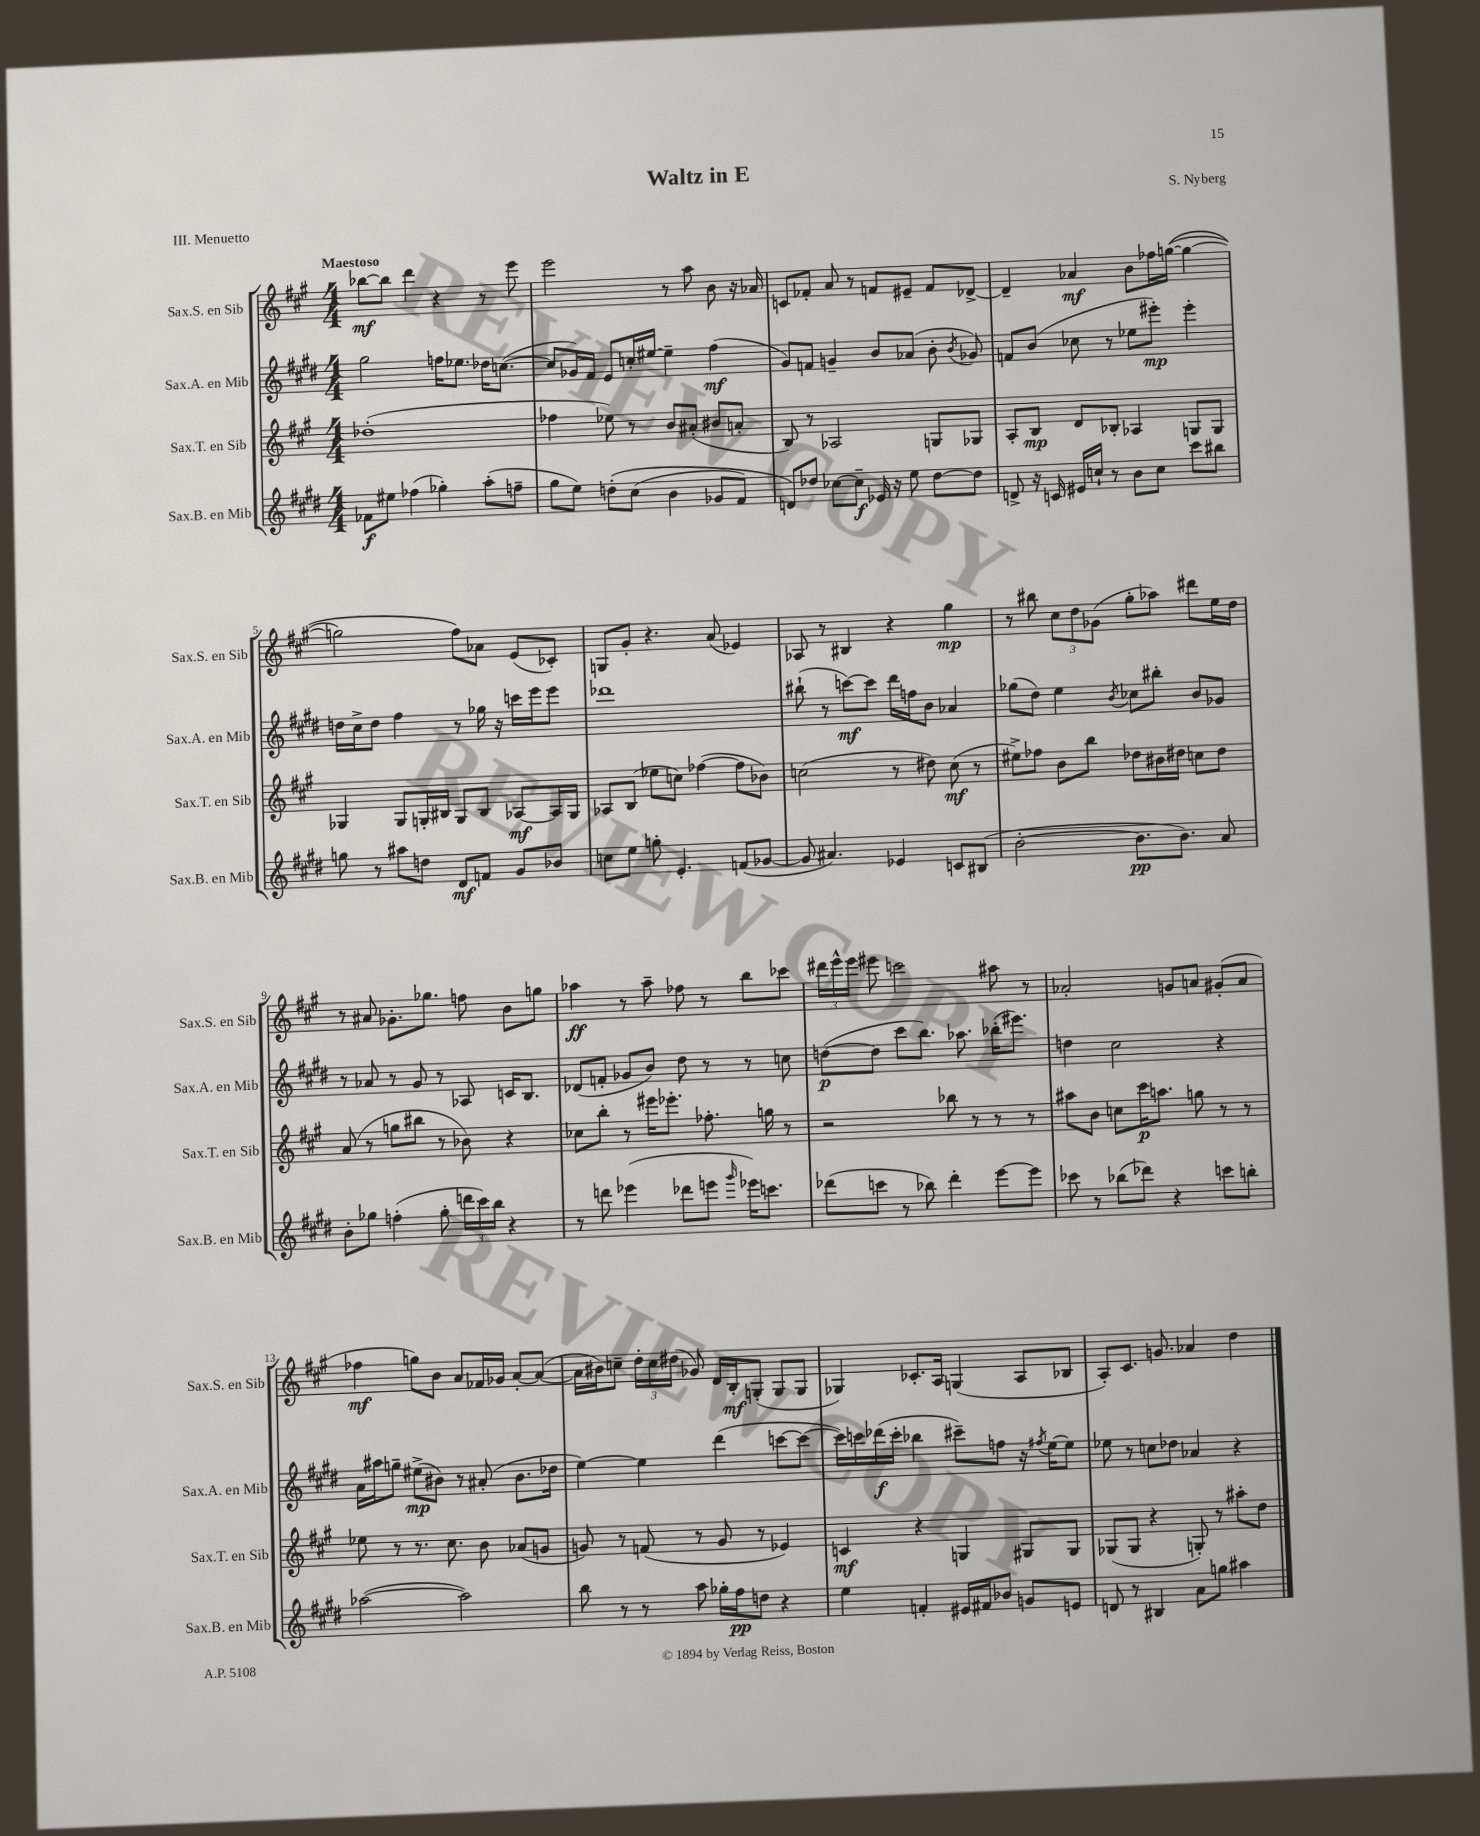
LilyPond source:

\header { title = "Waltz in E" composer = "S. Nyberg" piece = "III. Menuetto" }
<<
\new StaffGroup <<
\new Staff = "s0" \with { instrumentName = "Sax.S. en Sib" shortInstrumentName = "Sax.S. en Sib" } {
    \clef treble \key a \major \numericTimeSignature \time 4/4 \tempo "Maestoso"
    \autoBeamOff bes''8[~\mf bes''8] d'''4 r4 r8 e'''8 |
    e'''2 r8 a''8 b'8 r16 aes'16 |
    c'8[ fes'8]-. a'8 r8 f'8[ eis'8]-- f'8[ des'8]~-> |
    des'4-- aes'4\mf b'8[ fes''16 g''16]~(\( g''4~ |
    g''2) fis''8[\) aes'8] e'8[( ces'8]-.) |
    g8[ gis'8]-. r4. a'8( ees'4) |
    aes8 r8 bis4 r4 gis''4\mp |
    r8 bis''8 \tuplet 3/2 { cis''8[ d''8 ges'8]( } gis''8[-. aes''8]) dis'''8[ e''16 d''16] |
    r8 ais'8 ges'8.[-. ges''8.] f''8 b'8[ g''8] |
    aes''4\ff r8 aes''8-- fes''8 r8 b''8[ ces'''8] |
    \tuplet 3/2 { dis'''16[ e'''16-^ e'''16] } eis'''8 c'''2 ais''8 r8 |
    aes'2-. g'8[ a'8] gis'8[-.( a'8] |
    fes''4\mf g''8[) b'8] a'8[ fes'16 ges'16] a'8[~-. a'8]~( |
    a'16[ bis'16) c''8]-- \tuplet 3/2 { d''16[-. c''16 dis''16]( } ges'8) d'16[ b16-.\mf g8]-.( g8[ g8] |
    ges4) ces'8.[-. a16] g4( a8[ bes8] |
    a8[-.) cis'8.] g'8. aes'4 d''4 \bar "|." |
}
\new Staff = "s1" \with { instrumentName = "Sax.A. en Mib" shortInstrumentName = "Sax.A. en Mib" } {
    \clef treble \key e \major \numericTimeSignature \time 4/4
    \autoBeamOff gis''2 f''16[ ees''8.] des''16[ c''8.]~( |
    c''8[ ges'16) fis'16] e'8[ c''16-. eis''16]~ eis''4-- fis''4\mf( |
    gis'8[) f'8] g'4-- b'8[ aes'8]( b'8-. \acciaccatura { b'8 } ges'8) |
    f'8[ b'8]( ces''8 r8 ees''8[ eis'''8]-.\mp) eis'''4-. |
    d''16[ cis''16-> d''8] fis''4 r8 ges''16 r16 c'''16[ e'''16 e'''8] |
    des'''1 |
    bis''8-!( r8 c'''8[~\mf) c'''8] dis'''16[ f''16 b'8] aes'4 |
    ges''8[( dis''8]) e''4 \acciaccatura { b'8 } ces''8[ bis''8]-. b'8[ ges'8] |
    r8 aes'8 r8 gis'8 r8 aes8 c'16[ b8.] |
    des'8[( f'8]-. ges'8[ b'8]) dis''8 r8 r8 c''8 |
    d''8[~\p( d''8] cis'''8[ b''8.]) aes''8. bes''16[-.( eis'''8.]) |
    d''4 cis''2 r4 |
    a'16[ ais''16 g''8]-- eis''8[->\mp( bis'8]) r8 ais'8-.( bis'8.[ des''16] |
    e''4~) e''4 dis'''4( c'''8[~ c'''8]~ |
    c'''16[) c'''16 des'''16\f( c'''16]-. bes''4 cis'''8[--) f''8] r16 \acciaccatura { fis''8 } e''16[~ e''8] |
    ees''8 r8 c''8[ des''8] aes'4 r4 \bar "|." |
}
\new Staff = "s2" \with { instrumentName = "Sax.T. en Sib" shortInstrumentName = "Sax.T. en Sib" } {
    \clef treble \key a \major \numericTimeSignature \time 4/4
    \autoBeamOff des''1-.( |
    fes''4 ees''8) r8 b'8[ ais'8]-.( bis'8[ a'8]-. |
    b8) r8 aes2 g8[ ges8] |
    a8[-. b8]\mp d'8[ bes8]-. aes4 g8[ g8] |
    ges4 ges8[ g16-. bis16] g8[ bis8] aes8[~\mf aes16 g16] |
    aes8[ b8]( ees''8[ c''8]) fes''4~( fes''8[ bes'8]) |
    c''2( r8 dis''8) c''8\mf( r8 |
    eis''8[->) fes''8] b'8[ b''8] des''8[ bis'16 dis''16] c''8[ dis''8] |
    a'8( r8 g''8[ bis''8] r8 bes'8) r4 |
    ces''8[ b''8]-. r8 eis'''16[ ees'''8.]-. fes''8.-. g''16 r8 |
    r2 bes''8 r8 r8 r8 |
    ais''8[ b'8] c''8[ cis'''16\p a''8.] g''8 r8 r8 |
    ees''8 r8 r8. cis''8. b'8 aes'8[( g'8] |
    g'8) r8 f'8( r8 g'8 r8 ees'4) |
    c'4\mf r4 g4 gis8[ gis8] |
    ges8[( ges8] r4 g8-.) r8 ais''8[-. d''8] \bar "|." |
}
\new Staff = "s3" \with { instrumentName = "Sax.B. en Mib" shortInstrumentName = "Sax.B. en Mib" } {
    \clef treble \key e \major \numericTimeSignature \time 4/4
    \autoBeamOff fes'8[\f eis''8] fes''4( ges''4-.) a''8[-.( f''8]-- |
    gis''8[ e''8]) d''8[-.\( cis''8]( b'4 ges'8[ fis'8]) |
    d'8[\) des''8] ces''8[~ ces''8]--\f ees'16 r16 e''8 des''8[~ des''8] |
    d'8-> r16 c'16 eis'16[ c''16]-! r8 b'8[ c''8] cis'''8[ bis''8] |
    g''8 r8 ais''8[ d''8] dis'8[\mf f'8] gis'8[ bes'8] |
    c''8[ e''8] g''8-. e'4.-. f'8[( ges'8]~ |
    ges'8 ais'4.) ees'4 c'8[ bis8]( |
    b'2~-. b'8.[\pp b'8.]) a'8 |
    b'8[-. ges''8] f''4-.( ges''8-. \tuplet 3/2 { d'''16[ cis'''16) b''16] } r4 |
    r8 d'''8 ees'''4( des'''8[ e'''8] \grace { gis'''16 } ees'''16[) c'''8.] |
    des'''8[( c'''8] r8 bes''8) des'''4-. e'''8[~ e'''8] |
    ces'''8 r8 bes''8[( des'''8]) r4 c'''8[ b''8]-. |
    aes''2~( aes''2) |
    b''8 r8 r8 a''8 ges''16[-. fis''16\pp d''8] r4 |
    e''4 f'4-. eis'16[ fis'16 bes'8] g'8[ e'8] |
    d'8 r8 bis4 a'8[ g''8] ais''4 \bar "|." |
}
>>
>>
